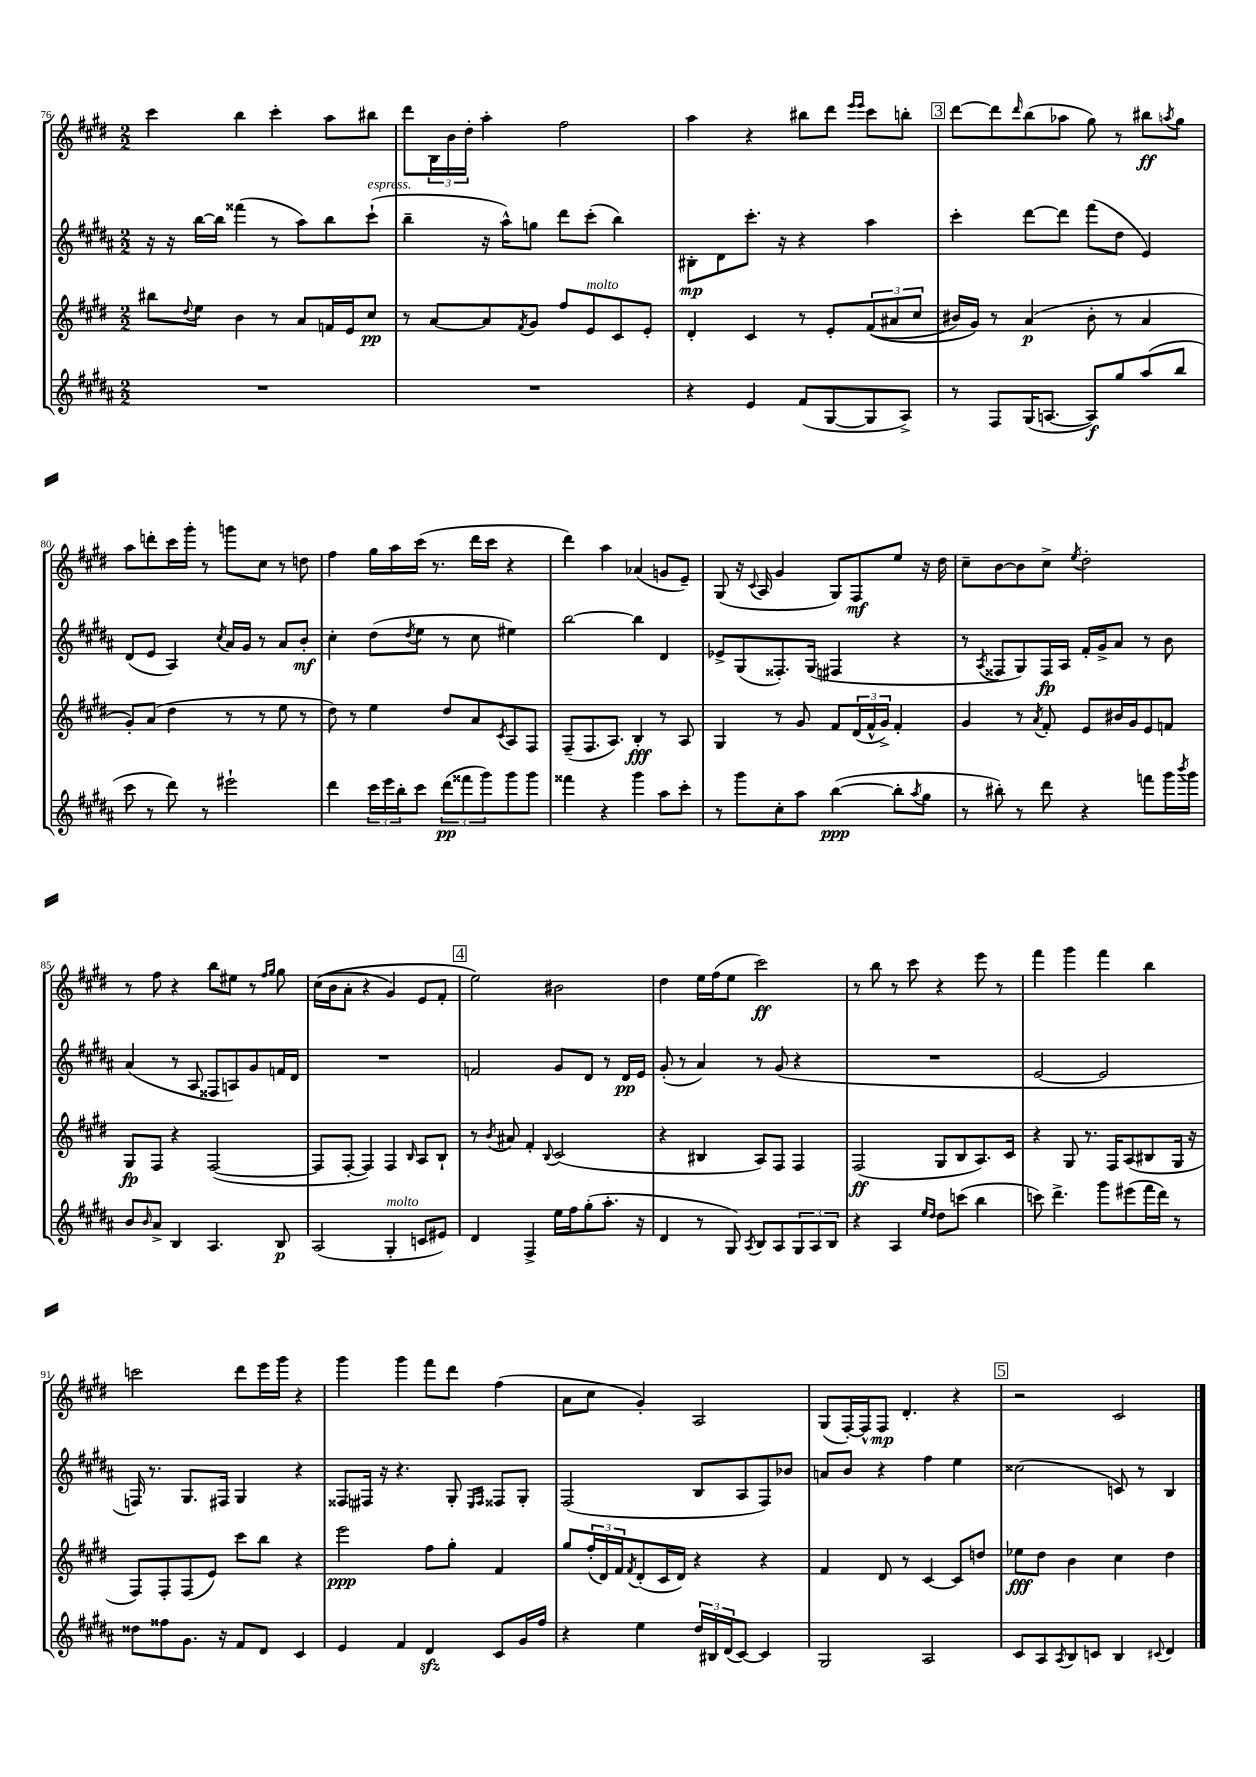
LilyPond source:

<<
\new StaffGroup <<
\new Staff = "s0" {
    \clef treble \key e \major \numericTimeSignature \time 2/2
    cis'''4 b''4 cis'''4-. a''8 bis''8 |
    dis'''8 \tuplet 3/2 { b16 b'16 dis''16-. } a''4-. fis''2 |
    a''4 r4 bis''8 dis'''8 \grace { e'''16 e'''16 } cis'''8 b''8-. |
    \mark \markup { \box "3" } dis'''8~ dis'''8 \grace { dis'''16 } b''8( aes''8 gis''8) r8 bis''8\ff \acciaccatura { a''8 } gis''8 |
    a''8 d'''8-. cis'''16 gis'''16-. r8 g'''8 cis''8 r8 d''8 |
    fis''4 gis''16 a''16 cis'''16( r8. dis'''16 cis'''16 r4 |
    dis'''4) a''4 aes'4( g'8 e'8--) |
    gis8( r16 \appoggiatura { cis'8 } a16 gis'4 gis8) fis8\mf e''8 r16 dis''16 |
    cis''8-- b'8~ b'8 cis''8-> \acciaccatura { e''8 } dis''2-. |
    r8 fis''8 r4 b''8 eis''8 r8 \grace { fis''16 gis''16 } gis''8 |
    cis''16(\( b'16 a'8-. r4 gis'4) e'8 fis'8-. |
    \mark \markup { \box "4" } e''2\) bis'2 |
    dis''4 e''16 fis''16( e''8 cis'''2\ff) |
    r8 b''8 r8 cis'''8 r4 e'''8 r8 |
    fis'''4 gis'''4 fis'''4 b''4 |
    c'''2 dis'''8 e'''16 gis'''16 r4 |
    gis'''4 gis'''4 fis'''8 dis'''8 fis''4( |
    a'8 cis''8 gis'4-.) a2 |
    gis8( fis16~-.) fis16-^ fis8\mp dis'4.-. r4 |
    \mark \markup { \box "5" } r2 cis'2 \bar "|." |
}
\new Staff = "s1" {
    \clef treble \key b \major \numericTimeSignature \time 2/2
    r16 r16 b''16~ b''16 fisis'''4( r8 ais''8) b''8 cis'''8-!^\markup { \italic "espress." }( |
    b''4-- r16 ais''16-^) g''8 dis'''8 cis'''8-.( b''4) |
    bis8-.\mp dis'8 cis'''8.-. r16 r4 ais''4 |
    \mark \markup { \box "3" } cis'''4-. dis'''8~ dis'''8 fis'''8( dis''8 e'4) |
    dis'8( e'8 ais4) \acciaccatura { cis''8 } ais'16 gis'16 r8 ais'8 b'8-.\mf |
    cis''4-. dis''8( \acciaccatura { dis''8 } e''8 r8 cis''8 eis''4) |
    b''2~ b''4 dis'4 |
    ees'8-> gis8( fisis8.-.) gis16( fis4 r4 |
    r8 \acciaccatura { ais8 } fisis8 gis8) fisis16\fp ais16 fis'16-. gis'16-> ais'8 r8 b'8 |
    ais'4( r8 ais8 fisis8 a8) gis'8 f'16 dis'16 |
    R1 |
    \mark \markup { \box "4" } f'2 gis'8 dis'8 r8 dis'16\pp e'16 |
    gis'8-.( r8 ais'4) r8 gis'8( r4 |
    R1 |
    e'2~ e'2 |
    f16) r8. gis8. fis16 gis4 r4 |
    fisis8 fis16 r16 r4. gis8-. \grace { e16 fis16 } fisis8 gis8-. |
    fis2( b8 ais8 fis8) bes'8 |
    a'8 b'8 r4 fis''4 e''4 |
    \mark \markup { \box "5" } cisis''2( c'8) r8 b4 \bar "|." |
}
\new Staff = "s2" {
    \clef treble \key e \major \numericTimeSignature \time 2/2
    bis''8 \appoggiatura { dis''8 } e''8 b'4 r8 a'8 f'16 e'16 cis''8\pp |
    r8 a'8~ a'8 \acciaccatura { fis'8 } gis'8 fis''8 e'8^\markup { \italic "molto" } cis'8 e'8-. |
    dis'4-. cis'4 r8 e'8-. \tuplet 3/2 { fis'8(\( ais'8 cis''8 } |
    \mark \markup { \box "3" } bis'16) gis'16\) r8 a'4\p( bis'8-. r8 a'4 |
    gis'8-.) a'8( dis''4 r8 r8 e''8 r8 |
    dis''8) r8 e''4 dis''8 a'8 \acciaccatura { cis'8 } a8 fis8 |
    fis8--( fis8. a8.) b4-.\fff r8 a8 |
    gis4 r8 gis'8 fis'8 \tuplet 3/2 { dis'16( fis'16-^ gis'16->) } fis'4-. |
    gis'4 r8 \acciaccatura { a'8 } fis'8-. e'8 bis'16 gis'16 e'8 f'8 |
    gis8\fp fis8 r4 fis2~( |
    fis8 fis8~-. fis4) fis4 \grace { b16 } a8 b8-! |
    \mark \markup { \box "4" } r8 \acciaccatura { b'8 } ais'8 fis'4-. \appoggiatura { b8 } cis'2( |
    r4 bis4 a8) fis8 fis4 |
    fis2\ff( gis8 b8 a8.) cis'16 |
    r4 gis8 r8. fis16 a8( bis8 gis16 r16 |
    fis8) fis8-. fis8( e'8) cis'''8 b''8 r4 |
    e'''2\ppp fis''8 gis''8-. fis'4 |
    gis''8 \tuplet 3/2 { fis''16-.( dis'16) fis'16 } \acciaccatura { fis'8 } dis'8-.( cis'16 dis'16) r4 r4 |
    fis'4 dis'8 r8 cis'4~ cis'8 d''8 |
    \mark \markup { \box "5" } ees''8\fff dis''8 b'4 cis''4 dis''4 \bar "|." |
}
\new Staff = "s3" {
    \clef treble \key b \major \numericTimeSignature \time 2/2
    R1 |
    R1 |
    r4 e'4 fis'8( gis8~ gis8 ais8->) |
    \mark \markup { \box "3" } r8 fis8 gis16( a8.~ a8\f) gis''8 ais''8( b''8 |
    cis'''8 r8 dis'''8) r8 eis'''2-! |
    dis'''4 \tuplet 3/2 { cis'''16 e'''16 b''16-. } cis'''8 \tuplet 3/2 { dis'''8\pp( fisis'''8 gis'''8) } gis'''8 gis'''8 |
    fisis'''4 r4 gis'''4 ais''8 cis'''8-. |
    r8 gis'''8 cis''8-. ais''8 b''4~\ppp( b''8-. \acciaccatura { ais''8 } gis''8 |
    r8 bis''8-.) r8 dis'''8 r4 f'''8 gis'''16 \acciaccatura { b'''8 } gis'''16 |
    b'8 \grace { b'16 } ais'8-> b4 ais4. b8\p |
    ais2( gis4-.^\markup { \italic "molto" } c'8 eis'8) |
    \mark \markup { \box "4" } dis'4 fis4-> e''16 fis''16 gis''8-.( ais''8.-. r16 |
    dis'4 r8 gis8) \acciaccatura { ais8 } b8 ais8 \tuplet 3/2 { gis8 ais8 b8 } |
    r4 ais4 \grace { e''16 dis''16 } dis''8 c'''8( b''4 |
    c'''8) dis'''4.-> gis'''8 eis'''8( fis'''16 dis'''16) r8 |
    disis''8 fisis''8 gis'8. r16 fis'8 dis'8 cis'4 |
    e'4 fis'4 dis'4\sfz cis'8 gis'16 fis''16 |
    r4 e''4 \tuplet 3/2 { dis''16 bis16 dis'16( } cis'8~) cis'4 |
    gis2 ais2 |
    \mark \markup { \box "5" } cis'8 ais8 \acciaccatura { ais8 } b8 c'8 b4 \appoggiatura { cis'8 } dis'4 \bar "|." |
}
>>
>>
\layout { \context { \Score currentBarNumber = #76 } }
